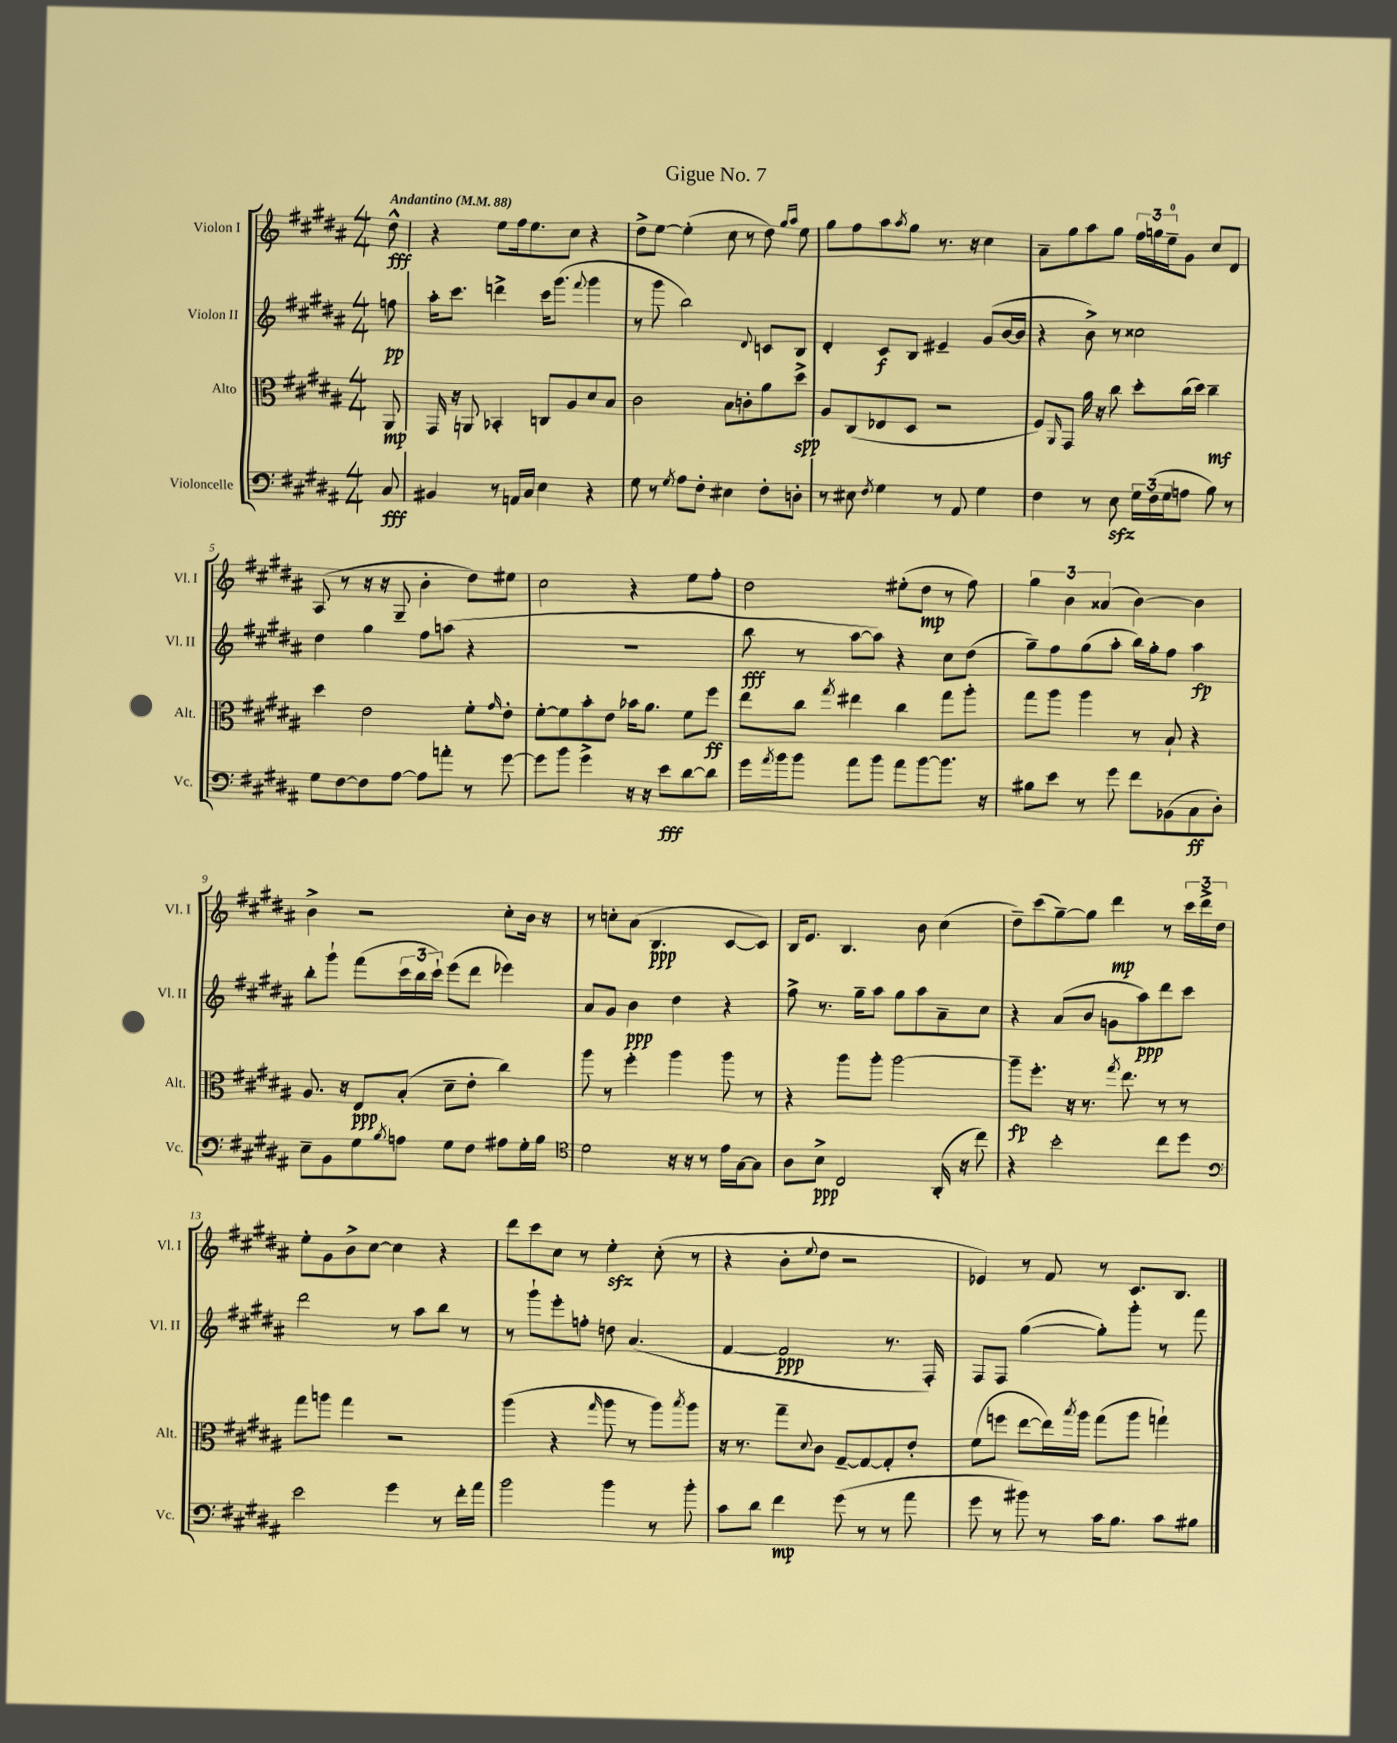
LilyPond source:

\header { title = "Gigue No. 7" }
<<
\new StaffGroup <<
\new Staff = "s0" \with { instrumentName = "Violon I" shortInstrumentName = "Vl. I" } {
    \clef treble \key b \major \numericTimeSignature \time 4/4 \partial 8 \tempo "Andantino" 4 = 88
    dis''8-^\fff |
    r4 e''8 fis''16 e''8. cis''8 r4 |
    dis''8-> e''8~ e''4-.( cis''8 r8 dis''8) \grace { gis''16 ais''16 } e''8 |
    gis''8 fis''8 ais''8 \acciaccatura { ais''8 } gis''8 r8. r16 cis''4 |
    ais'8-- gis''8 ais''8 gis''8 \tuplet 3/2 { fis''16 g''16 e''16-0-- } gis'8 cis''8 dis'8 |
    ais8( r8 r16 r16 gis8-- b'4-. dis''8) eis''8 |
    cis''2 r4 e''8 fis''8-. |
    dis''2 eis''8-.( dis''8\mp r8 fis''8) |
    \tuplet 3/2 { gis''4 b'4 aisis'4( } b'4~) b'4 |
    b'4-> r2 cis''8-. b'16 r16 |
    r8 c''8-. ais'8( b4.\ppp cis'8~ cis'8) |
    b16 e'8. b4. b'8 cis''4( |
    dis''8--) cis'''8( gis''8~--) gis''8 dis'''4\mp r8 \tuplet 3/2 { cis'''16 dis'''16-> dis''16 } |
    e''8-. gis'8 b'8-> cis''8~ cis''4 r4 |
    dis'''8 cis'''8 cis''8 r8 e''4-.\sfz cis''8-.( r8 |
    r4 b'8-. \appoggiatura { e''8 } dis''8 r2 |
    ees'4) r8 fis'8 r8 cis'8. b8. \bar "|." |
}
\new Staff = "s1" \with { instrumentName = "Violon II" shortInstrumentName = "Vl. II" } {
    \clef treble \key b \major \numericTimeSignature \time 4/4 \partial 8
    f''8\pp |
    ais''16-. cis'''8. d'''4-> cis'''16 gis'''8.( \appoggiatura { fis'''8 } gis'''4 |
    r8 gis'''8 b''2) \appoggiatura { dis'8 } c'8 b8 |
    dis'4-. cis'8\f b8 eis'4-- gis'8( b'16~ b'16 |
    r4 b'8->) r8 cisis''2 |
    dis''4 gis''4 fis''8 a''8( r4 |
    R1 |
    b''8\fff r8 ais''8~ ais''8) r4 cis''8 dis''8( |
    gis''8--) fis''8 gis''8( ais''8-. b''16) gis''16-. fis''8 ais''4\fp |
    b''8-. gis'''8-! fis'''8( \tuplet 3/2 { cis'''16 b''16 cis'''16-!) } e'''8( dis'''8 ees'''4) |
    ais'8 gis'8 b'4\ppp dis''4 r4 |
    fis''8-> r8. gis''16-- ais''8 gis''8 ais''8 ais'8-- cis''8 |
    r4 ais'8( b'8 g'8 ais''8\ppp) dis'''8 cis'''8 |
    dis'''2 r8 ais''8 b''8 r8 |
    r8 gis'''8-! e'''8-. f''8-. d''8 ais'4.( |
    fis'4~ fis'2\ppp r8. fis16-.) |
    fis8 fis8 gis''4~( gis''8-.) gis'''8-. r8 fis'''8 \bar "|." |
}
\new Staff = "s2" \with { instrumentName = "Alto" shortInstrumentName = "Alt." } {
    \clef alto \key b \major \numericTimeSignature \time 4/4 \partial 8
    ais,8\mp |
    gis,16 r16 a,8 bes,4-. c8 ais8 dis'8 b8 |
    cis'2 b8 c'8-. ais'8 dis''8->\spp |
    ais8 cis8( ees8 dis8 r2 |
    fis8) \grace { ais,16 } gis,8 ais'16 r16 cis''8 dis''8-. cis''16( dis''16) cis''4--\mf |
    dis''4 e'2 fis'8-. \grace { gis'16 } e'8-. |
    fis'8~-. fis'8 b'8-. e'8 bes'16 ais'8. fis'8 fis''8\ff |
    e''8 cis''8 \acciaccatura { gis''8 } eis''4 cis''4 gis''8 ais''8-. |
    gis''8 ais''8 ais''4 r8 b8-! r4 |
    ais8. r16 e8\ppp b8-.( dis'8-- e'8-. cis''4) |
    ais''8 r8 fis''4-. ais''4 ais''8 r8 |
    r4 ais''8 ais''8-. ais''2~ |
    ais''8--\fp fis''8.-. r16 r8. \acciaccatura { gis''8 } e''8. r8 r8 |
    gis''8 a''8 gis''4 r2 |
    ais''4( r4 \grace { gis''16 } ais''8 r8 ais''8) \acciaccatura { b''8 } ais''8 |
    r16 r8. gis''8-- \appoggiatura { dis'8 } cis'8 gis8~-- gis8~ gis8-. e'8-. |
    fis'8( f''8 e''8~ e''16) \acciaccatura { b''8 } ais''16 gis''8( ais''8 g''4-!) \bar "|." |
}
\new Staff = "s3" \with { instrumentName = "Violoncelle" shortInstrumentName = "Vc." } {
    \clef bass \key b \major \numericTimeSignature \time 4/4 \partial 8
    cis8\fff |
    bis,4 r8 a,16 cis16 e4 r4 |
    gis8 r8 \acciaccatura { gis8 } ais8 fis8-. eis4 fis8-. d8-. |
    r8 eis8 \acciaccatura { fis8 } gis4 r8 ais,8 gis4 |
    fis4 r8 e8\sfz \tuplet 3/2 { gis16 fis16( gis16 } a8 b8) r8 |
    gis8 fis8~ fis8 ais8~ ais8 a'8-. r8 gis'8~ |
    gis'8 b'8 gis'4-> r16 r16 e'8\fff dis'8~ dis'8 |
    gis'16 \acciaccatura { ais'8 } b'16 b'8 ais'8 b'8 ais'8 b'8~ b'8. r16 |
    bis8 e'8 r8 gis'8 fis'8 bes,8( cis8\ff dis8-.) |
    e8-- b,8 gis8 \acciaccatura { b8 } a8 gis8 fis8 ais8 gis16-. b16 |
    \clef tenor dis'2 r16 r16 r8 e'16 gis16~ gis8 |
    ais8 b8->\ppp cis2 ais,16-.( r16 cis''8) |
    r4 b'2-. cis''8 dis''8 |
    \clef bass e'2 gis'4 r8 fis'16-. ais'16 |
    b'2 b'4 r8 b'8-. |
    cis'8 dis'8 fis'4\mp gis'8( r8 r8 ais'8 |
    gis'8 r8 bis'8) r8 cis'16 b8. cis'8 bis8 \bar "|." |
}
>>
>>
